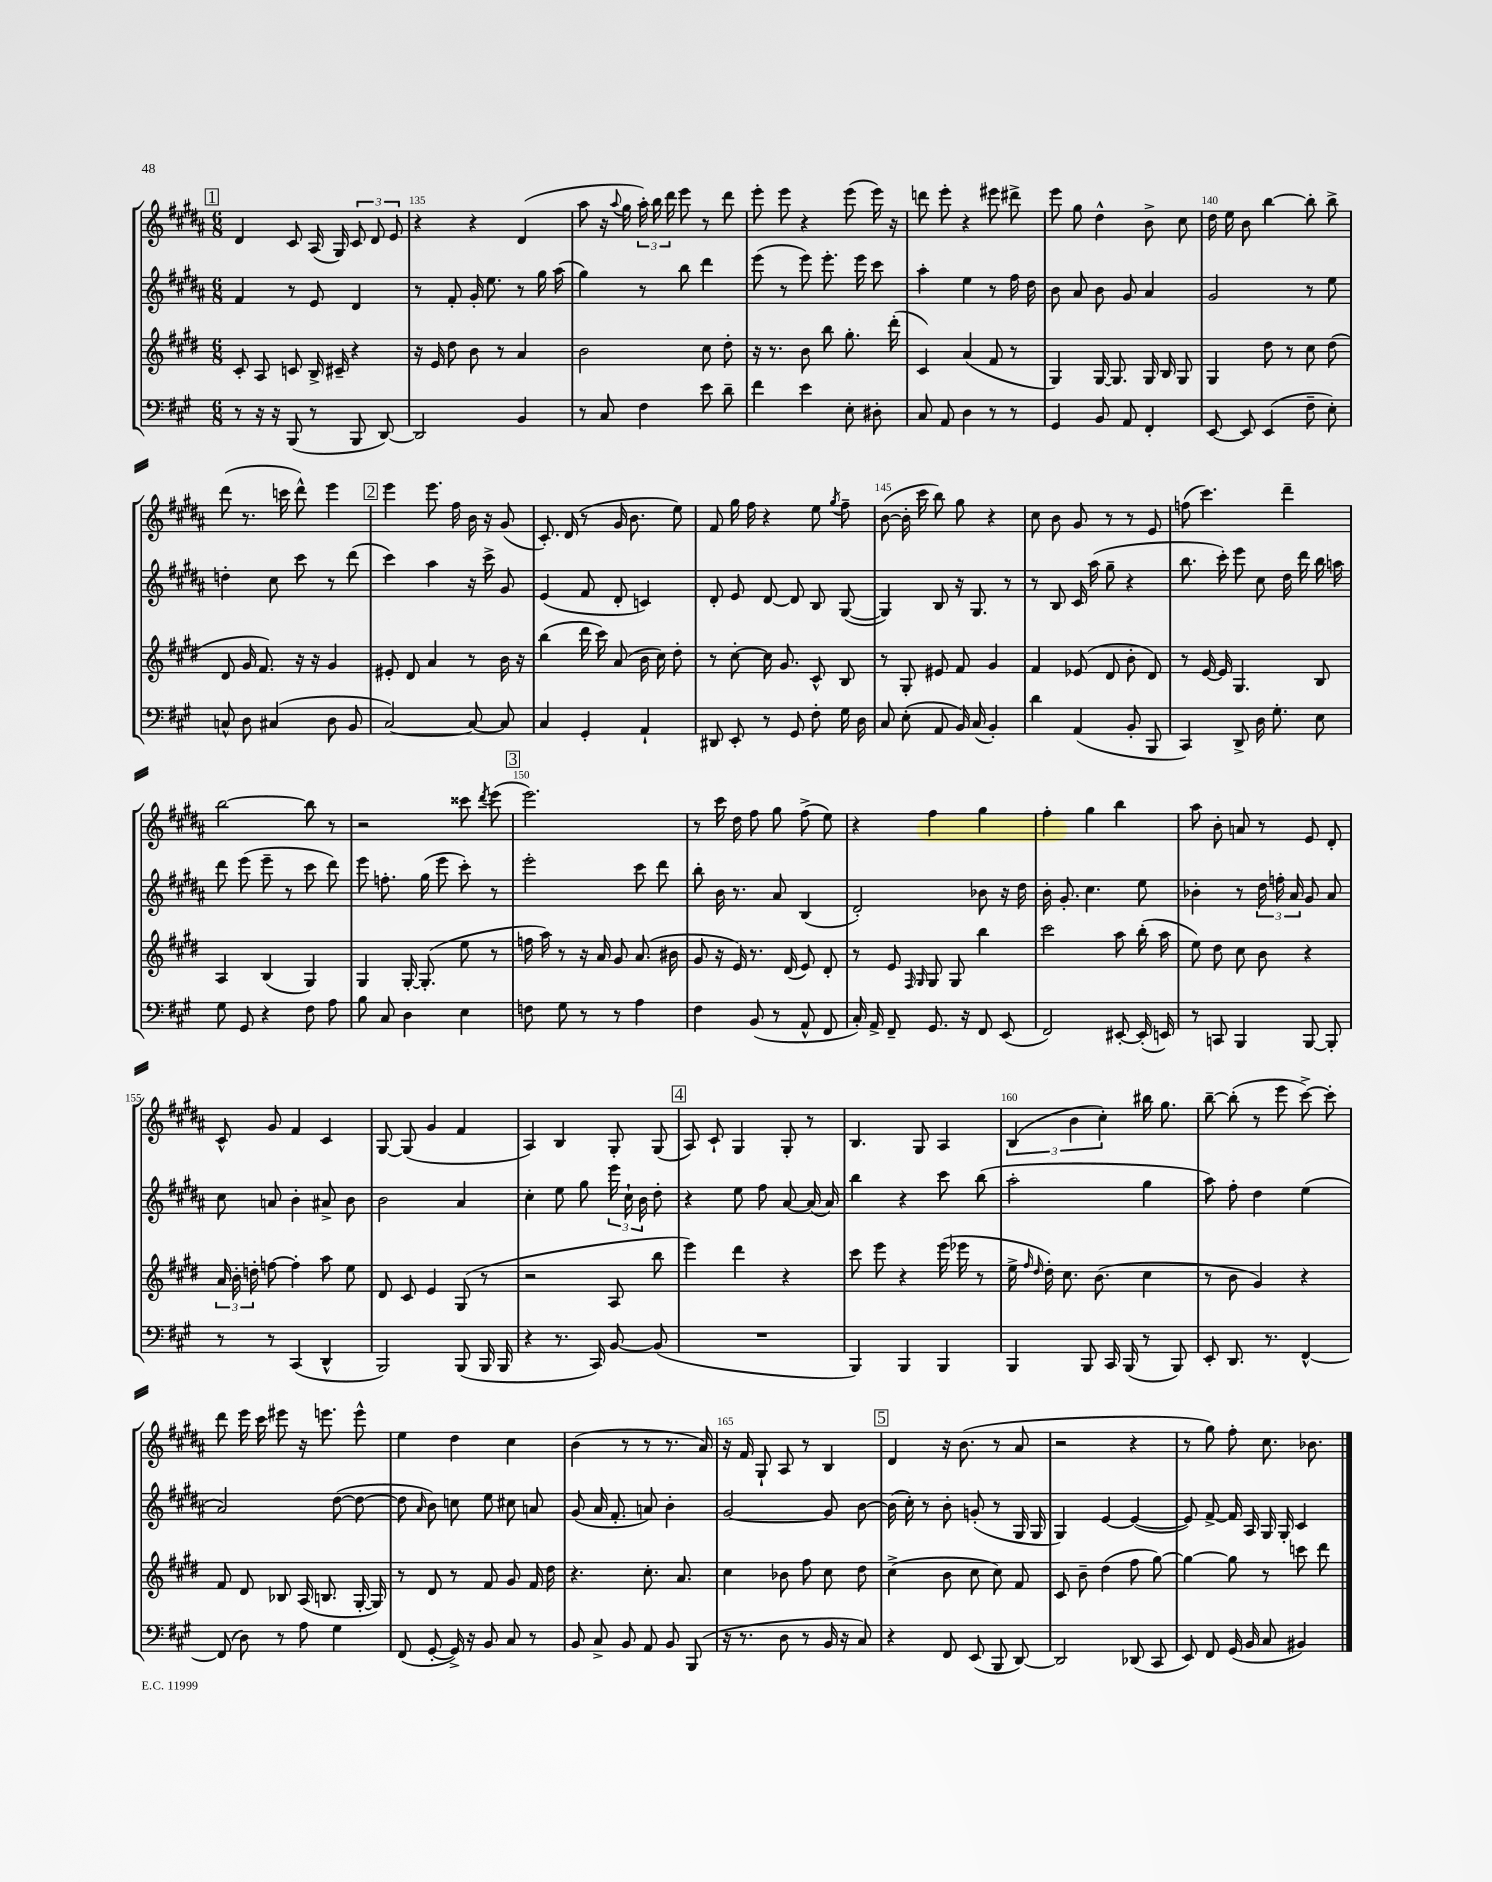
<<
\new StaffGroup <<
\new Staff = "s0" {
    \clef treble \key b \major \numericTimeSignature \time 6/8
    \autoBeamOff \mark \markup { \box "1" } dis'4 cis'8 ais16( gis16) \tuplet 3/2 { cis'8 dis'8 e'8 } |
    r4 r4 dis'4( |
    ais''8 r16 \appoggiatura { ais''8 } gis''16 \tuplet 3/2 { ais''16-.) b''16 dis'''16 } e'''8 r8 dis'''8 |
    e'''8-. e'''8 r4 e'''8( e'''16) r16 |
    d'''8 e'''8-. r4 eis'''8 dis'''8-> |
    e'''8 gis''8 dis''4-^ b'8-> cis''8 |
    dis''16 e''16 b'8 b''4~ b''8-. b''8-> |
    dis'''8( r8. c'''16 dis'''8-^) e'''4 |
    \mark \markup { \box "2" } e'''4 e'''8. fis''16 b'16 r16 gis'8( |
    cis'8.-.) dis'16( r8 gis'16 b'8. e''8) |
    fis'8 gis''16 fis''16 r4 e''8 \acciaccatura { gis''8 } fis''8-- |
    b'8~( b'16-. cis'''16 b''8) gis''8 r4 |
    cis''8 b'8 gis'8 r8 r8 e'8 |
    f''8( cis'''4.) dis'''4-- |
    b''2~ b''8 r8 |
    r2 cisis'''8 \acciaccatura { dis'''8 } e'''8( |
    \mark \markup { \box "3" } e'''2.) |
    r8 cis'''16 dis''16 fis''8 gis''8 fis''8->( e''8) |
    r4 fis''4 gis''4 |
    fis''4-. gis''4 b''4 |
    ais''8 b'8-. a'8 r8 e'8 dis'8-. |
    cis'8-^ gis'8 fis'4 cis'4 |
    gis8~ gis8( gis'4 fis'4 |
    ais4) b4 gis8-. gis8( |
    \mark \markup { \box "4" } ais8) cis'8-! gis4 gis8-. r8 |
    b4. gis8 ais4 |
    \tuplet 3/2 { b4( b'4 cis''4-.) } bis''16 gis''8. |
    b''8~-- b''8-.( r8 e'''8 cis'''8~->) cis'''8-. |
    dis'''8 e'''16 cis'''16 eis'''8 r16 e'''8. e'''8-^ |
    e''4 dis''4 cis''4 |
    b'4( r8 r8 r8. ais'16) |
    r16 fis'16 gis8-! ais8 r8 b4 |
    \mark \markup { \box "5" } dis'4 r16 b'8.( r8 ais'8 |
    r2 r4 |
    r8 gis''8) fis''8-. cis''8. bes'8. \bar "|." |
}
\new Staff = "s1" {
    \clef treble \key b \major \numericTimeSignature \time 6/8
    \autoBeamOff \mark \markup { \box "1" } fis'4 r8 e'8 dis'4 |
    r8 fis'8-. gis'16-. e''8. r8 gis''16 ais''16( |
    gis''4) r8 b''8 dis'''4 |
    e'''8( r8 e'''8) e'''8.-. e'''16 cis'''8 |
    ais''4-. e''4 r8 fis''16 dis''16 |
    b'8 ais'8 b'8 gis'8 ais'4 |
    gis'2 r8 e''8 |
    d''4-. cis''8 cis'''8 r8 dis'''8( |
    \mark \markup { \box "2" } cis'''4) ais''4 r16 cis'''16-> gis'8 |
    e'4( fis'8 dis'8-. c'4) |
    dis'8-. e'8 dis'8~ dis'8 b8 gis8~( |
    gis4) b8 r16 gis8. r8 |
    r8 b8 cis'16 ais''16( gis''8-- r4 |
    b''8. cis'''16-.) e'''8 cis''8 dis''16 dis'''16 b''16 a''16 |
    dis'''8 e'''8( e'''8-- r8 cis'''8 dis'''8) |
    e'''8 f''8.-. gis''16( e'''8 cis'''8-.) r8 |
    \mark \markup { \box "3" } e'''2-. cis'''8 dis'''8 |
    b''8-. b'16 r8. ais'8 b4( |
    dis'2-.) bes'8 r16 dis''16 |
    b'16-. gis'8.-. cis''4. e''8 |
    bes'4-. r8 \tuplet 3/2 { dis''16 f''16-. ais'16 } gis'8 ais'8 |
    cis''8 a'8 b'4-. ais'8-> b'8 |
    b'2 ais'4 |
    cis''4-. e''8 gis''8 \tuplet 3/2 { e'''16 cis''16-! b'16 } dis''8-. |
    \mark \markup { \box "4" } r4 e''8 fis''8 ais'8~ ais'16( ais'16) |
    b''4 r4 cis'''8 b''8( |
    ais''2-. gis''4 |
    ais''8) fis''8-. dis''4 e''4( |
    ais'2) dis''8~( dis''8~ |
    dis''8 \grace { ais'16 } b'8) c''8 e''8 cis''8 a'8 |
    gis'8( ais'16 fis'8.-. a'8) b'4-. |
    gis'2~ gis'8 b'8~ |
    \mark \markup { \box "5" } b'16( cis''16-.) r8 b'8-. g'8-.( r8 gis16 gis16 |
    gis4) e'4~ e'4~( |
    e'8) fis'8~-> fis'16 ais16 gis16 gis16-. cis'4 \bar "|." |
}
\new Staff = "s2" {
    \clef treble \key e \major \numericTimeSignature \time 6/8
    \autoBeamOff \mark \markup { \box "1" } cis'8-. a8 c'8 b16-> cis'16-- r4 |
    r16 e'16 dis''8 b'8 r8 a'4 |
    b'2 cis''8 dis''8-. |
    r16 r8. b'8 b''8 gis''8.-. dis'''16-.( |
    cis'4) a'4( fis'8 r8 |
    gis4) gis16~ gis8. gis16 b16 gis8 |
    gis4 dis''8 r8 cis''8 dis''8( |
    dis'8 gis'16 fis'8.) r16 r16 gis'4 |
    \mark \markup { \box "2" } eis'8-. dis'8 a'4 r8 b'16 r16 |
    b''4( dis'''16 cis'''16) a'8( b'16 cis''16) dis''8-. |
    r8 cis''8~-. cis''16 gis'8. cis'8-^ b8 |
    r8 gis8-. eis'8 fis'8 gis'4 |
    fis'4 ees'8( dis'8 b'8-. dis'8) |
    r8 e'16~ e'16 gis4. b8 |
    a4 b4( gis4) |
    gis4 gis16~-. gis8.-.( e''8 r8 |
    \mark \markup { \box "3" } f''16 a''16) r8 r16 a'16 gis'8 a'8.( bis'16 |
    gis'8 r16 e'16) r8. dis'16( e'8) dis'8-. |
    r8 e'8 \grace { fis16 gis16 } gis8 gis8 b''4 |
    cis'''2 a''8 b''16-.( a''16 |
    e''8) dis''8 cis''8 b'8 r4 |
    \tuplet 3/2 { a'16 b'16-. d''16-. } f''8~ f''4-. a''8 e''8 |
    dis'8 cis'8 e'4 gis8( r8 |
    r2 a8 b''8 |
    \mark \markup { \box "4" } e'''4) dis'''4 r4 |
    cis'''8 e'''8 r4 e'''16( ees'''16 r8 |
    e''16-> \grace { fis''16 dis''16 } dis''16-.) cis''8. b'8.( cis''4 |
    r8 b'8 gis'4) r4 |
    fis'8 dis'8 bes8 a16( b8. gis16~-. gis16) |
    r8 dis'8 r8 fis'8 gis'8 fis'16 dis''16 |
    r4. cis''8.-. a'8. |
    cis''4 bes'8 fis''8 cis''8 dis''8 |
    \mark \markup { \box "5" } cis''4->( b'8 cis''8 cis''8) fis'8 |
    cis'8 b'8-- dis''4( fis''8 gis''8~) |
    gis''4~ gis''8 r8 c'''8 dis'''8 \bar "|." |
}
\new Staff = "s3" {
    \clef bass \key a \major \numericTimeSignature \time 6/8
    \autoBeamOff \mark \markup { \box "1" } r8 r16 r16 b,,8( r8 b,,8 d,8~) |
    d,2 b,4 |
    r8 cis8 fis4 e'8 d'8-- |
    fis'4 e'4 e8-. dis8-. |
    cis8 a,8 d4 r8 r8 |
    gis,4 b,8 a,8 fis,4-. |
    e,8~ e,8 e,4( fis8-- e8-.) |
    c8-^ d8 cis4( d8 b,8 |
    \mark \markup { \box "2" } cis2~) cis8~ cis8 |
    cis4 gis,4-. a,4-! |
    dis,8 e,8-. r8 gis,8 fis8-. gis16 d16 |
    cis8 e8-.( a,8 b,16) cis16( b,4-.) |
    d'4 a,4( b,8-. b,,8 |
    cis,4) d,8-> d16 gis8.-. e8 |
    gis8 gis,8 r4 fis8 a8 |
    b8 cis8 d4 e4 |
    \mark \markup { \box "3" } f8 gis8 r8 r8 a4 |
    fis4 b,8( r8 a,8-^ fis,8 |
    cis16-.) a,16-> fis,8-- gis,8. r16 fis,8 e,8( |
    fis,2) eis,8~-. eis,16-.( e,16) |
    r8 c,8 b,,4 b,,8~ b,,8-. |
    r8 r8 cis,4( d,4-^ |
    b,,2) b,,8( b,,16 b,,16 |
    r4 r8. cis,16) b,8~ b,8( |
    \mark \markup { \box "4" } R2. |
    b,,4) b,,4 b,,4 |
    b,,4 b,,8 cis,16 b,,16( r8 b,,8) |
    e,8-. d,8. r8. fis,4~-^ |
    fis,8( d8) r8 a8 gis4 |
    fis,8( gis,8~-. gis,16->) r16 b,8 cis8 r8 |
    b,8 cis8-> b,8 a,8 b,8 b,,8( |
    r16 r8. d8 r8 b,16 r16 cis8) |
    \mark \markup { \box "5" } r4 fis,8 e,8( b,,8 d,8~) |
    d,2 des,8( cis,8 |
    e,8) fis,8 gis,16( b,16 cis8 bis,4) \bar "|." |
}
>>
>>
\layout { \context { \Score currentBarNumber = #134 \override BarNumber.break-visibility = ##(#f #t #t) barNumberVisibility = #(every-nth-bar-number-visible 5) } }
